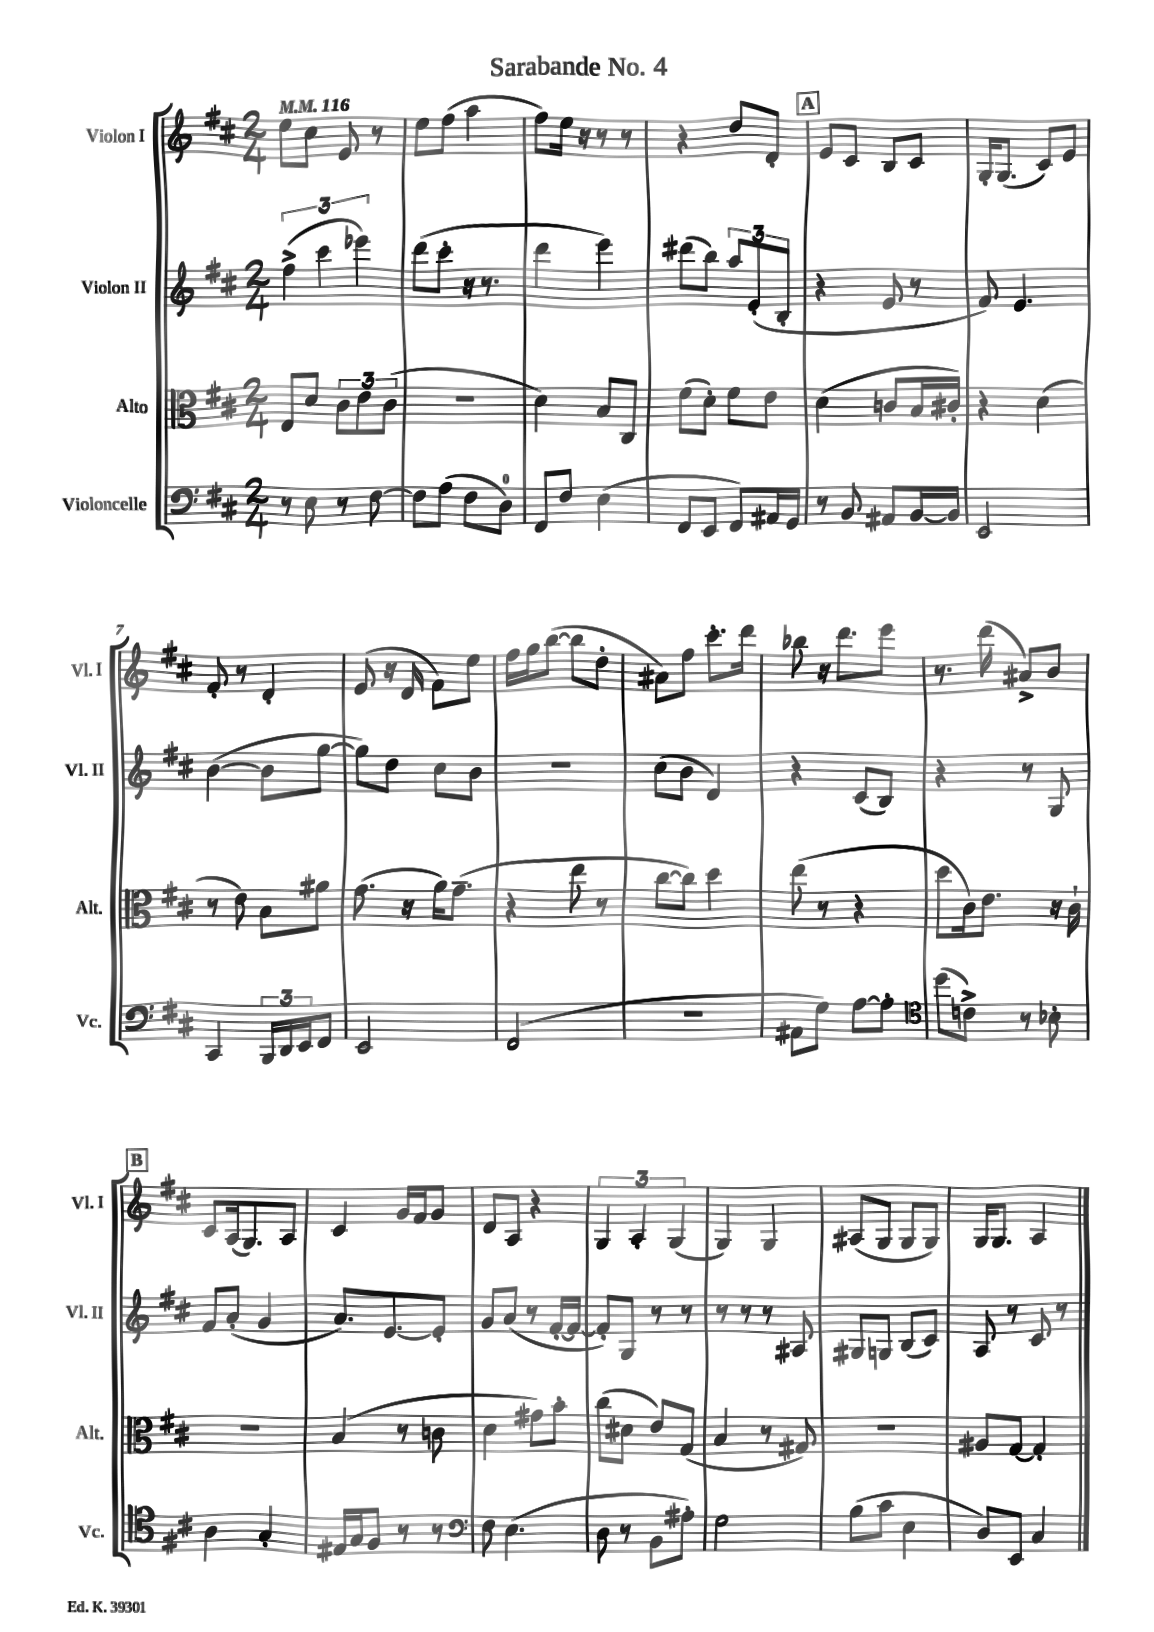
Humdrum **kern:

**kern	**kern	**kern	**kern
*part4	*part3	*part2	*part1
*staff4	*staff3	*staff2	*staff1
*I"Violoncelle	*I"Alto	*I"Violon II	*I"Violon I
*I'Vc.	*I'Alt.	*I'Vl. II	*I'Vl. I
*clefF4	*clefC3	*clefG2	*clefG2
*k[f#c#]	*k[f#c#]	*k[f#c#]	*k[f#c#]
*M2/4	*M2/4	*M2/4	*M2/4
*MM116	*MM116	*MM116	*MM116
=1	=1	=1	=1
8r	8E/L	(6ff#^\	8ee\L
8E\	8d/J	.	8cc#\J
.	.	6ccc#\	.
8r	12c#\L	.	8e/
.	12e\	6eee-X\)	.
[8F#\	.	.	8r
.	(12c#\J	.	.
=2	=2	=2	=2
8F#\L]	2r	(8ddd\L	8ee\L
(8A\J	.	8ccc#'\J	(8ff#\J
8F#\L	.	16r	4aa\
.	.	8.r	.
8D\J)	.	.	.
=3	=3	=3	=3
8FF#/L	4d\)	4ddd\	8ff#\L)
8F#/J	.	.	16ee\Jk
.	.	.	16r
(4E\	8B/L	4eee\)	8r
.	8C#/J	.	8r
=4	=4	=4	=4
8FF#/L	(8f#\L	(8ddd#X\L	4r
8EE/J	8d'\J)	8bb\J)	.
8FF#/L)	8f#\L	12aa/L	8dd/L
.	.	(12e'/	.
16AA#X/L	8e\J	.	8d'/J
.	.	12B'/J	.
16GG/JJ	.	.	.
!!LO:REH:place=s1:t=A
=5	=5	=5	=5
8r	(4d\	4r	8e/L
8BB/	.	.	8c#/J
8AA#X/L	8cn/L	8e/	8B/L
[16BB/L	16B/L	8r	8c#/J
16BB/JJ]	16c#X'/JJ)	.	.
=6	=6	=6	=6
2EE/	4r	8f#/)	16G'/KL
.	.	.	(8.G/J
.	.	4.e/	.
.	(4d\	.	8c#/L)
.	.	.	8e/J
!!LO:LB:g=z
=7	=7	=7	=7
4CC#/	8r	([4b\	8f#'/
.	8e\)	.	8r
24BBB/LL	8B\L	8b\L]	4d'/
24DD/	.	.	.
24EE/J	.	.	.
8FF#/J	8a#X\J	[8gg\J	.
=8	=8	=8	=8
2EE/	(8.g\	8gg\L])	(8e/
.	.	8dd\J	16r
.	16r	.	16d/
.	16a\KL)	8cc#\L	8f#\L)
.	(8.g~\J	.	.
.	.	8b\J	8ee\J
=9	=9	=9	=9
(2FF#/	4r	2r	16ff#\LL
.	.	.	16gg\J
.	.	.	([8bb\J
.	8ee\	.	8bb\L]
.	8r	.	8dd'\J
=10	=10	=10	=10
2r	[8cc#\L	(8cc#\L	8a#X\L)
.	8cc#\J])	8b\J	8ff#\J
.	4dd\	4d/)	8.ccc#'\L
.	.	.	16ddd\Jk
=11	=11	=11	=11
8AA#X\L	(8ee\	4r	8bb-X\
8G\J)	8r	.	16r
.	.	.	8.ddd\L
[8A\L	4r	(8c#/L	.
8A'\J]	.	8B/J)	8eee\J
=12	=12	=12	=12
*clefC4	*	*	*
(8dd\L	8dd\L	4r	8.r
8cn^\J)	16c#\k)	.	.
.	8.e\J	.	(16ddd\
8r	.	8r	8a#X^/L)
8B-X'\	16r	8G/	8b/J
.	16c#`\	.	.
!!LO:LB:g=z
!!LO:REH:place=s1:t=B
=13	=13	=13	=13
4A\	2r	8f#/L	8c#/L
.	.	(8a'/J	(16A/k
.	.	.	8.G/)
4G'/	.	4g/	.
.	.	.	8A/J
=14	=14	=14	=14
16E#X/LL	(4B/	8.a/L)	4c#/
16G/J	.	.	.
8F#/J	.	.	.
.	.	[8.e/	.
8r	8r	.	16g/LL
.	.	.	16f#/J
8r	8cn\	8e'/J]	8g/J
=15	=15	=15	=15
*clefF4	*	*	*
8F#\	4d\	8g/L	8d/L
(4.E\	.	(8a/J	8A/J
.	8g#X\L)	8r	4r
.	8b'\J	[16f#'/LL	.
.	.	16f#/JJ_	.
=16	=16	=16	=16
8D\	(8cc#\L	8f#'/L])	6G/
8r	8d#X\J	8G/J	.
.	.	.	6A'/
8BB\L	8e/L)	8r	.
.	.	.	(6G/
8A#X'\J)	(8G/J	8r	.
=17	=17	=17	=17
2G\	4B/	8r	4G/)
.	.	8r	.
.	8r	8r	4G/
.	8G#X/)	8A#X/	.
=18	=18	=18	=18
(8B\L	2r	8G#X/L	(8A#X/L
8c#\J	.	8Gn/J	8G/J
4E\	.	(8B/L	8G/L
.	.	8c#/J)	8G/J)
=19	=19	=19	=19
8D/L)	8A#X/L	8A/	16G/KL
.	.	.	8.G/J
8EE/J	[8G/J	8r	.
4C#/	4G'/]	8c#/	4A/
.	.	8r	.
==	==	==	==
*-	*-	*-	*-
